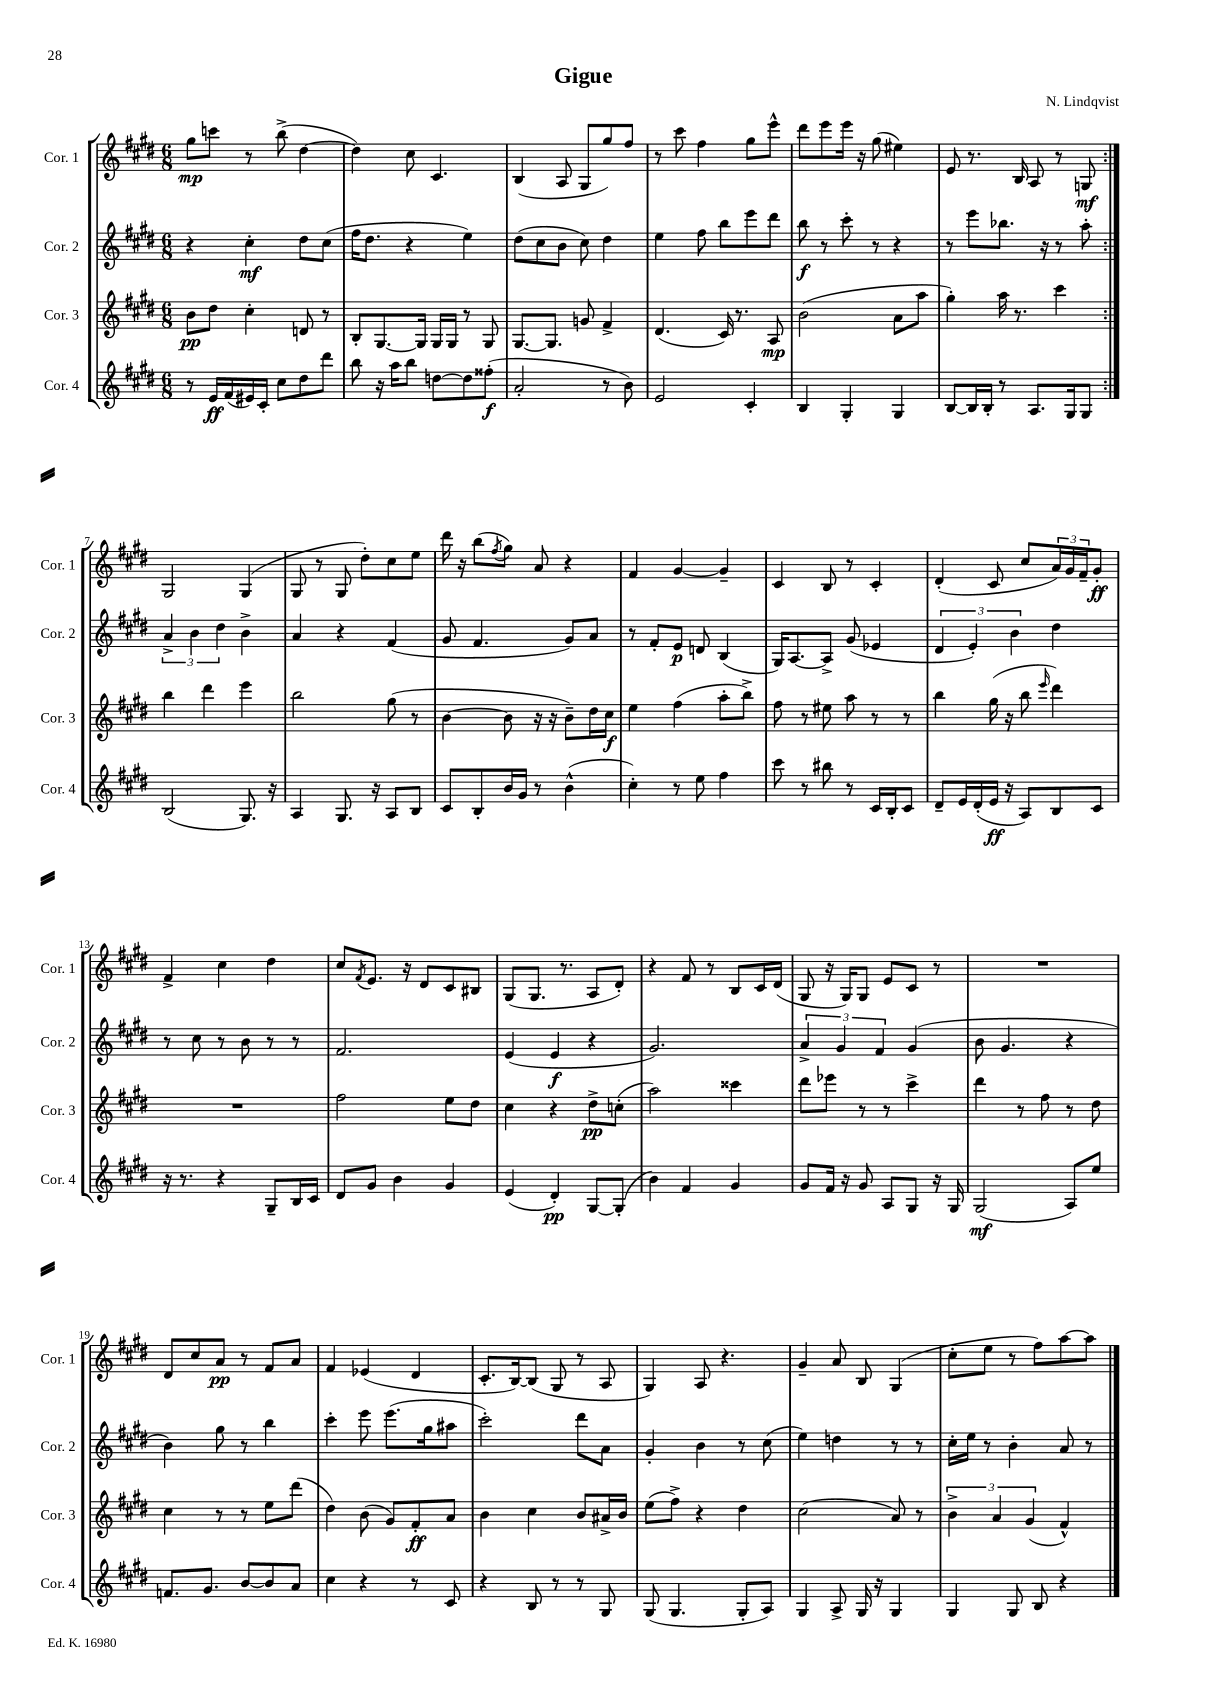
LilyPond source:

\header { title = "Gigue" composer = "N. Lindqvist" }
<<
\new StaffGroup <<
\new Staff = "s0" \with { instrumentName = "Cor. 1" shortInstrumentName = "Cor. 1" } {
    \clef treble \key e \major \numericTimeSignature \time 6/8
    \repeat volta 2 { gis''8\mp c'''8 r8 b''8->( dis''4~ |
    dis''4) cis''8 cis'4. |
    b4( a8 gis8 gis''8) fis''8 |
    r8 cis'''8 fis''4 gis''8 e'''8-^ |
    dis'''8 e'''8 e'''16 r16 gis''8( eis''4) |
    e'8 r8. b16 a8 r8 g8\mf | }
    gis2 gis4( |
    gis8 r8 gis8 dis''8-.) cis''8 e''8 |
    dis'''16 r16 b''8( \acciaccatura { fis''8 } gis''8) a'8 r4 |
    fis'4 gis'4~ gis'4-- |
    cis'4 b8 r8 cis'4-. |
    dis'4-.( cis'8 cis''8 \tuplet 3/2 { a'16) gis'16 fis'16-- } gis'8-.\ff |
    fis'4-> cis''4 dis''4 |
    cis''8 \acciaccatura { fis'8 } e'8. r16 dis'8 cis'8 bis8 |
    gis8( gis8. r8. a8 dis'8-.) |
    r4 fis'8 r8 b8 cis'16 dis'16( |
    gis8 r16 gis16) gis8 e'8 cis'8 r8 |
    R2. |
    dis'8 cis''8 a'8\pp r8 fis'8 a'8 |
    fis'4 ees'4( dis'4 |
    cis'8.-. b16~) b8( gis8 r8 a8 |
    gis4) a8 r4. |
    gis'4-- a'8 b8 gis4( |
    cis''8-. e''8 r8 fis''8) a''8~ a''8 \bar "|." |
}
\new Staff = "s1" \with { instrumentName = "Cor. 2" shortInstrumentName = "Cor. 2" } {
    \clef treble \key e \major \numericTimeSignature \time 6/8
    \repeat volta 2 { r4 cis''4-.\mf dis''8 cis''8( |
    fis''16 dis''8. r4 e''4) |
    dis''8( cis''8 b'8 cis''8) dis''4 |
    e''4 fis''8 b''8 e'''8 dis'''8 |
    b''8\f r8 cis'''8-. r8 r4 |
    r8 e'''8 bes''8. r16 r8 a''8-. | }
    \tuplet 3/2 { a'4-> b'4 dis''4 } b'4-> |
    a'4 r4 fis'4( |
    gis'8 fis'4. gis'8) a'8 |
    r8 fis'8-. e'8\p d'8 b4( |
    gis16) a8.~ a8-> gis'8( ees'4 |
    \tuplet 3/2 { dis'4 e'4-.) b'4 } dis''4 |
    r8 cis''8 r8 b'8 r8 r8 |
    fis'2. |
    e'4( e'4\f r4 |
    gis'2.) |
    \tuplet 3/2 { a'4-> gis'4 fis'4 } gis'4( |
    b'8 gis'4. r4 |
    b'4) gis''8 r8 b''4 |
    cis'''4-. e'''8 e'''8.( gis''16 ais''8 |
    cis'''2-.) dis'''8 a'8 |
    gis'4-. b'4 r8 cis''8( |
    e''4) d''4 r8 r8 |
    cis''16-. e''16 r8 b'4-. a'8 r8 \bar "|." |
}
\new Staff = "s2" \with { instrumentName = "Cor. 3" shortInstrumentName = "Cor. 3" } {
    \clef treble \key e \major \numericTimeSignature \time 6/8
    \repeat volta 2 { b'8\pp dis''8 cis''4-. d'8 r8 |
    b8-. gis8.~ gis16 gis16 gis16 r8 gis8 |
    gis8.~ gis8. g'8 fis'4-> |
    dis'4.( cis'16) r8. a8\mp |
    b'2( a'8 a''8 |
    gis''4-.) a''16 r8. cis'''4 | }
    b''4 dis'''4 e'''4 |
    b''2 gis''8( r8 |
    b'4~ b'8 r16 r16 b'8--) dis''16 cis''16\f |
    e''4 fis''4( a''8-. b''8->) |
    fis''8 r8 eis''8 a''8 r8 r8 |
    b''4 gis''16( r16 b''8 \grace { e'''16 } dis'''4) |
    R2. |
    fis''2 e''8 dis''8 |
    cis''4 r4 dis''8->\pp c''8-.( |
    a''2) cisis'''4 |
    dis'''8 ees'''8 r8 r8 cis'''4-> |
    dis'''4 r8 fis''8 r8 dis''8 |
    cis''4 r8 r8 e''8 dis'''8( |
    dis''4) b'8( gis'8) fis'8-.\ff a'8 |
    b'4 cis''4 b'8 ais'16-> b'16 |
    e''8( fis''8->) r4 dis''4 |
    cis''2( a'8) r8 |
    \tuplet 3/2 { b'4-> a'4 gis'4( } fis'4-^) \bar "|." |
}
\new Staff = "s3" \with { instrumentName = "Cor. 4" shortInstrumentName = "Cor. 4" } {
    \clef treble \key e \major \numericTimeSignature \time 6/8
    \repeat volta 2 { r8 e'16\ff fis'16( eis'16) cis'16-. cis''8 dis''8 dis'''8 |
    b''8 r16 a''16 b''8 d''8~ d''8 fisis''8-.\f( |
    a'2-. r8 b'8) |
    e'2 cis'4-. |
    b4 gis4-. gis4 |
    b8~ b16 b16-. r8 a8. gis16 gis8 | }
    b2( gis8.) r16 |
    a4 gis8. r16 a8 b8 |
    cis'8 b8-. b'16 gis'16 r8 b'4-^( |
    cis''4-.) r8 e''8 fis''4 |
    cis'''8 r8 bis''8 r8 cis'16 b16-. cis'8 |
    dis'8-- e'16 dis'16-.( e'16\ff r16 a8) b8 cis'8 |
    r16 r8. r4 gis8-- b16 cis'16 |
    dis'8 gis'8 b'4 gis'4 |
    e'4( dis'4-.\pp) gis8~ gis8-.( |
    b'4) fis'4 gis'4 |
    gis'8 fis'16 r16 gis'8 a8 gis8 r16 gis16 |
    gis2\mf( a8) e''8 |
    f'8. gis'8. b'8~ b'8 a'8 |
    cis''4 r4 r8 cis'8 |
    r4 b8 r8 r8 gis8 |
    gis8( gis4. gis8-. a8) |
    gis4 a8-> gis16 r16 gis4 |
    gis4 gis8 b8 r4 \bar "|." |
}
>>
>>
